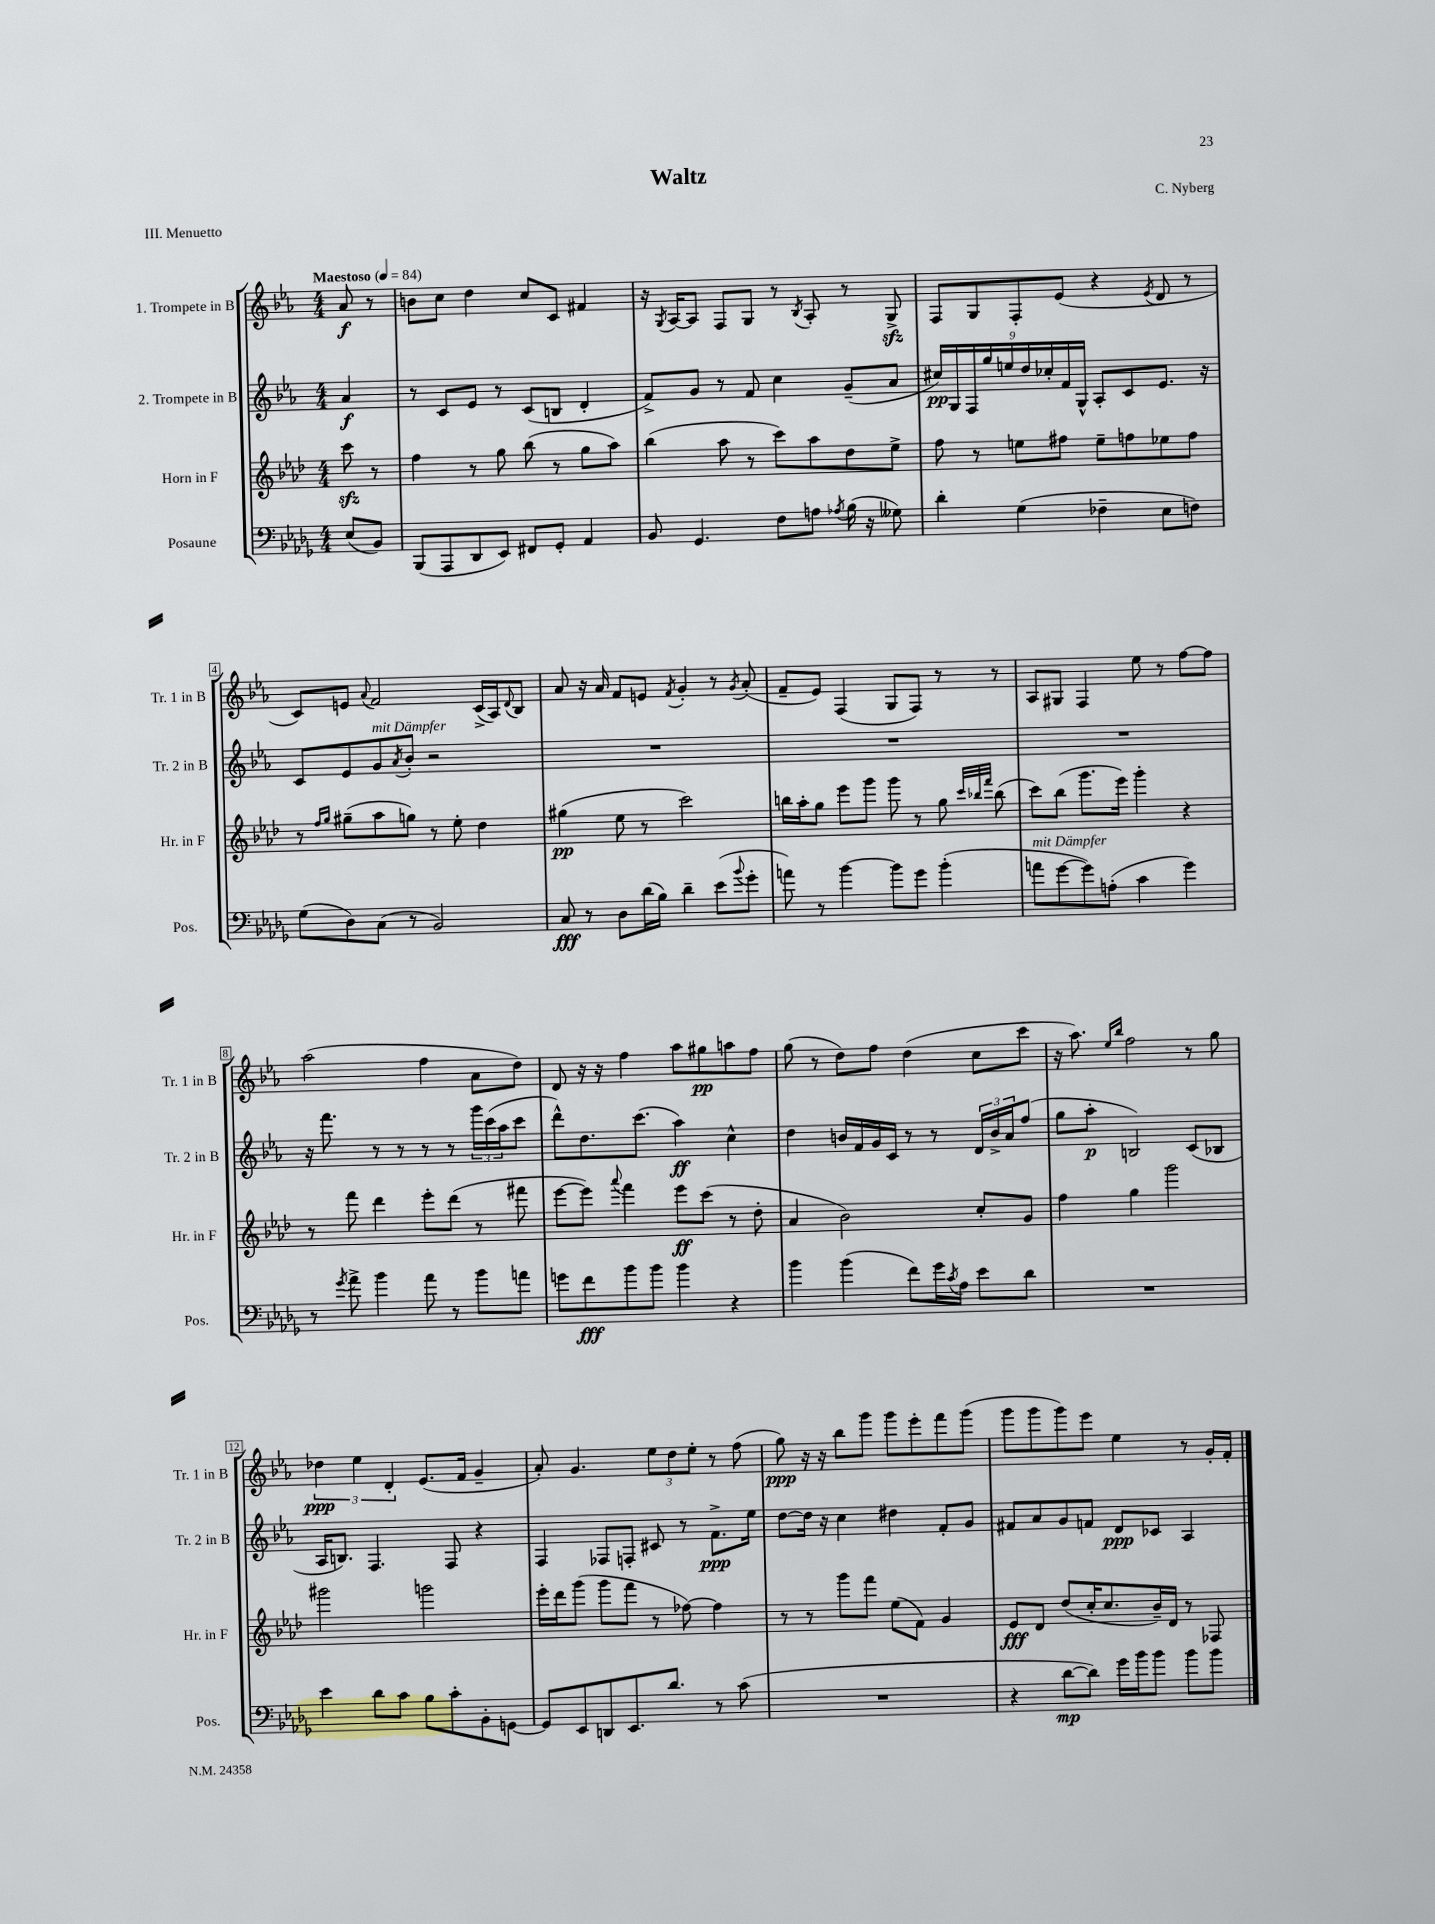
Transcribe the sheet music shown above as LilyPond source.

\header { title = "Waltz" composer = "C. Nyberg" piece = "III. Menuetto" }
<<
\new StaffGroup <<
\new Staff = "s0" \with { instrumentName = "1. Trompete in B" shortInstrumentName = "Tr. 1 in B" } {
    \clef treble \key ees \major \numericTimeSignature \time 4/4 \partial 4 \tempo "Maestoso" 4 = 84
    aes'8\f r8 |
    b'8 c''8 d''4 c''8 c'8 fis'4 |
    r16 \acciaccatura { g8 } aes16~ aes8 f8 g8 r8 \acciaccatura { bes8 } aes8-. r8 g8->\sfz |
    f8 g8 f8-. ees'8( r4 \acciaccatura { ees'8 } d'8 r8 |
    c'8) e'8 \appoggiatura { aes'8 } f'2 c'16->( aes16) \appoggiatura { d'8 } bes8 |
    aes'8 r16 aes'16 f'8 e'8 \acciaccatura { f'8 } g'4-. r8 \acciaccatura { g'8 } aes'8-.( |
    f'8-- ees'8) f4( g8 f8) r8 r8 |
    aes8 gis8 f4 ees''8 r8 f''8~ f''8 |
    aes''2( f''4 aes'8 d''8) |
    d'8 r16 r16 f''4 aes''8 gis''8\pp a''8 f''8 |
    g''8( r8 d''8) f''8 d''4( c''8 c'''8 |
    r16 aes''8.) \grace { ees''16 bes''16 } f''2 r8 g''8 |
    \tuplet 3/2 { des''4\ppp ees''4 d'4-. } ees'8.( f'16 g'4-- |
    aes'8-.) g'4. \tuplet 3/2 { ees''8 d''8 ees''8-. } r8 f''8( |
    g''8\ppp) r16 r16 bes''8 g'''8 g'''8 ees'''8-. f'''8 g'''8( |
    g'''8 g'''8 g'''8) ees'''8 ees''4 r8 g'16-. f'16-. \bar "|." |
}
\new Staff = "s1" \with { instrumentName = "2. Trompete in B" shortInstrumentName = "Tr. 2 in B" } {
    \clef treble \key ees \major \numericTimeSignature \time 4/4 \partial 4
    aes'4\f |
    r8 c'8 ees'8 r8 c'8( b8 d'4-. |
    f'8->) g'8 r8 f'8 c''4 g'8--( aes'8 |
    \tuplet 9/8 { cis''16\pp) g16 f16 g''16 e''16 d''16 ces''16-. f'16 g16-^ } aes8-. c'8 ees'8. r16 |
    c'8 ees'8 g'8^\markup { \italic "mit Dämpfer" } \acciaccatura { aes'8 } bes'8-. r2 |
    R1 |
    R1 |
    R1 |
    r16 f'''8. r8 r8 r8 r8 \tuplet 3/2 { g'''16 c'''16( aes''16 } c'''8 |
    d'''8-^) d''8. c'''8.( aes''4\ff) c''4-^ |
    d''4 b'16 f'16 g'16 c'16 r8 r8 \tuplet 3/2 { d'16 b'16-> aes'16 } f''8( |
    g''8 aes''8-.\p b2) c'8( bes8 |
    aes16 b8.) f4. f8 r4 |
    f4 fes8 f8-. cis'8 r8 f'8.->\ppp ees''16 |
    d''8~ d''16 r16 c''4 dis''4 f'8-. g'8 |
    fis'8 aes'8 g'8 f'8 d'8\ppp ces'8 aes4 \bar "|." |
}
\new Staff = "s2" \with { instrumentName = "Horn in F" shortInstrumentName = "Hr. in F" } {
    \clef treble \key aes \major \numericTimeSignature \time 4/4 \partial 4
    c'''8\sfz r8 |
    f''4 r8 g''8 bes''8( r8 g''8 aes''8) |
    bes''4( aes''8 r8 c'''8) aes''8 des''8 ees''8-> |
    f''8 r8 e''8 fis''8 e''8-- f''8 ees''8 f''8 |
    r8 \grace { f''16 g''16 } gis''8--( aes''8 g''8) r8 ees''8-. des''4 |
    gis''4\pp( ees''8 r8 c'''2) |
    b''16 aes''16-. g''8 ees'''8 g'''8 g'''8 r8 g''8 \grace { c'''32 bes''32 f'''32 } bes''8( |
    c'''8) bes''8( g'''8. ees'''16) g'''4-. r4 |
    r8 f'''8 des'''4 ees'''8-. des'''8( r8 fis'''8 |
    ees'''8~ ees'''8) \appoggiatura { aes'''8 } f'''4 ees'''8\ff c'''8( r8 des''8-. |
    aes'4 bes'2) c''8-. g'8 |
    f''4 g''4 g'''2 |
    gis'''2 g'''2 |
    ees'''16-. des'''16 g'''8( g'''8 f'''8 r8 fes''8~) fes''4 |
    r8 r8 g'''8 f'''8 ees''8( f'8) g'4 |
    ees'8\fff des'8 des''8( c''16-. c''8. bes'16--) des'16 r8 fes8 \bar "|." |
}
\new Staff = "s3" \with { instrumentName = "Posaune" shortInstrumentName = "Pos." } {
    \clef bass \key des \major \numericTimeSignature \time 4/4 \partial 4
    ees8( bes,8) |
    bes,,8( aes,,8 des,8 ees,8) fis,8 ges,8-. aes,4 |
    bes,8 ges,4. f8 a8 \acciaccatura { aes8 } bes16( r16 geses8) |
    des'4-. ges4( fes4-- ees8 f8) |
    ges8( des8) c8( r8 bes,2) |
    c8\fff r8 des8 des'16( bes16) des'4-- ees'8( \appoggiatura { bes'8 } ges'8-. |
    a'8) r8 bes'4~ bes'8 ges'8 bes'4-.( |
    a'8^\markup { \italic "mit Dämpfer" } ges'8~ ges'8) a8-.( c'4 ges'4) |
    r8 \acciaccatura { ges'8 } aes'8-> bes'4 aes'8 r8 bes'8 a'8 |
    g'8 f'8\fff bes'8 bes'8 bes'4 r4 |
    bes'4 bes'4( f'8) ges'16 \acciaccatura { c'8 } aes16 ees'8 des'8 |
    R1 |
    ees'4 des'8 c'8 bes8 c'8-. bes,8-. g,8~ |
    g,8 ees,8 d,8 ees,8. des'8. r8 c'8( |
    R1 |
    r4 des'8~\mp des'8) ges'16 bes'16 bes'8 bes'8 bes'8 \bar "|." |
}
>>
>>
\layout { \context { \Score \override BarNumber.stencil = #(make-stencil-boxer 0.1 0.3 ly:text-interface::print) } }
